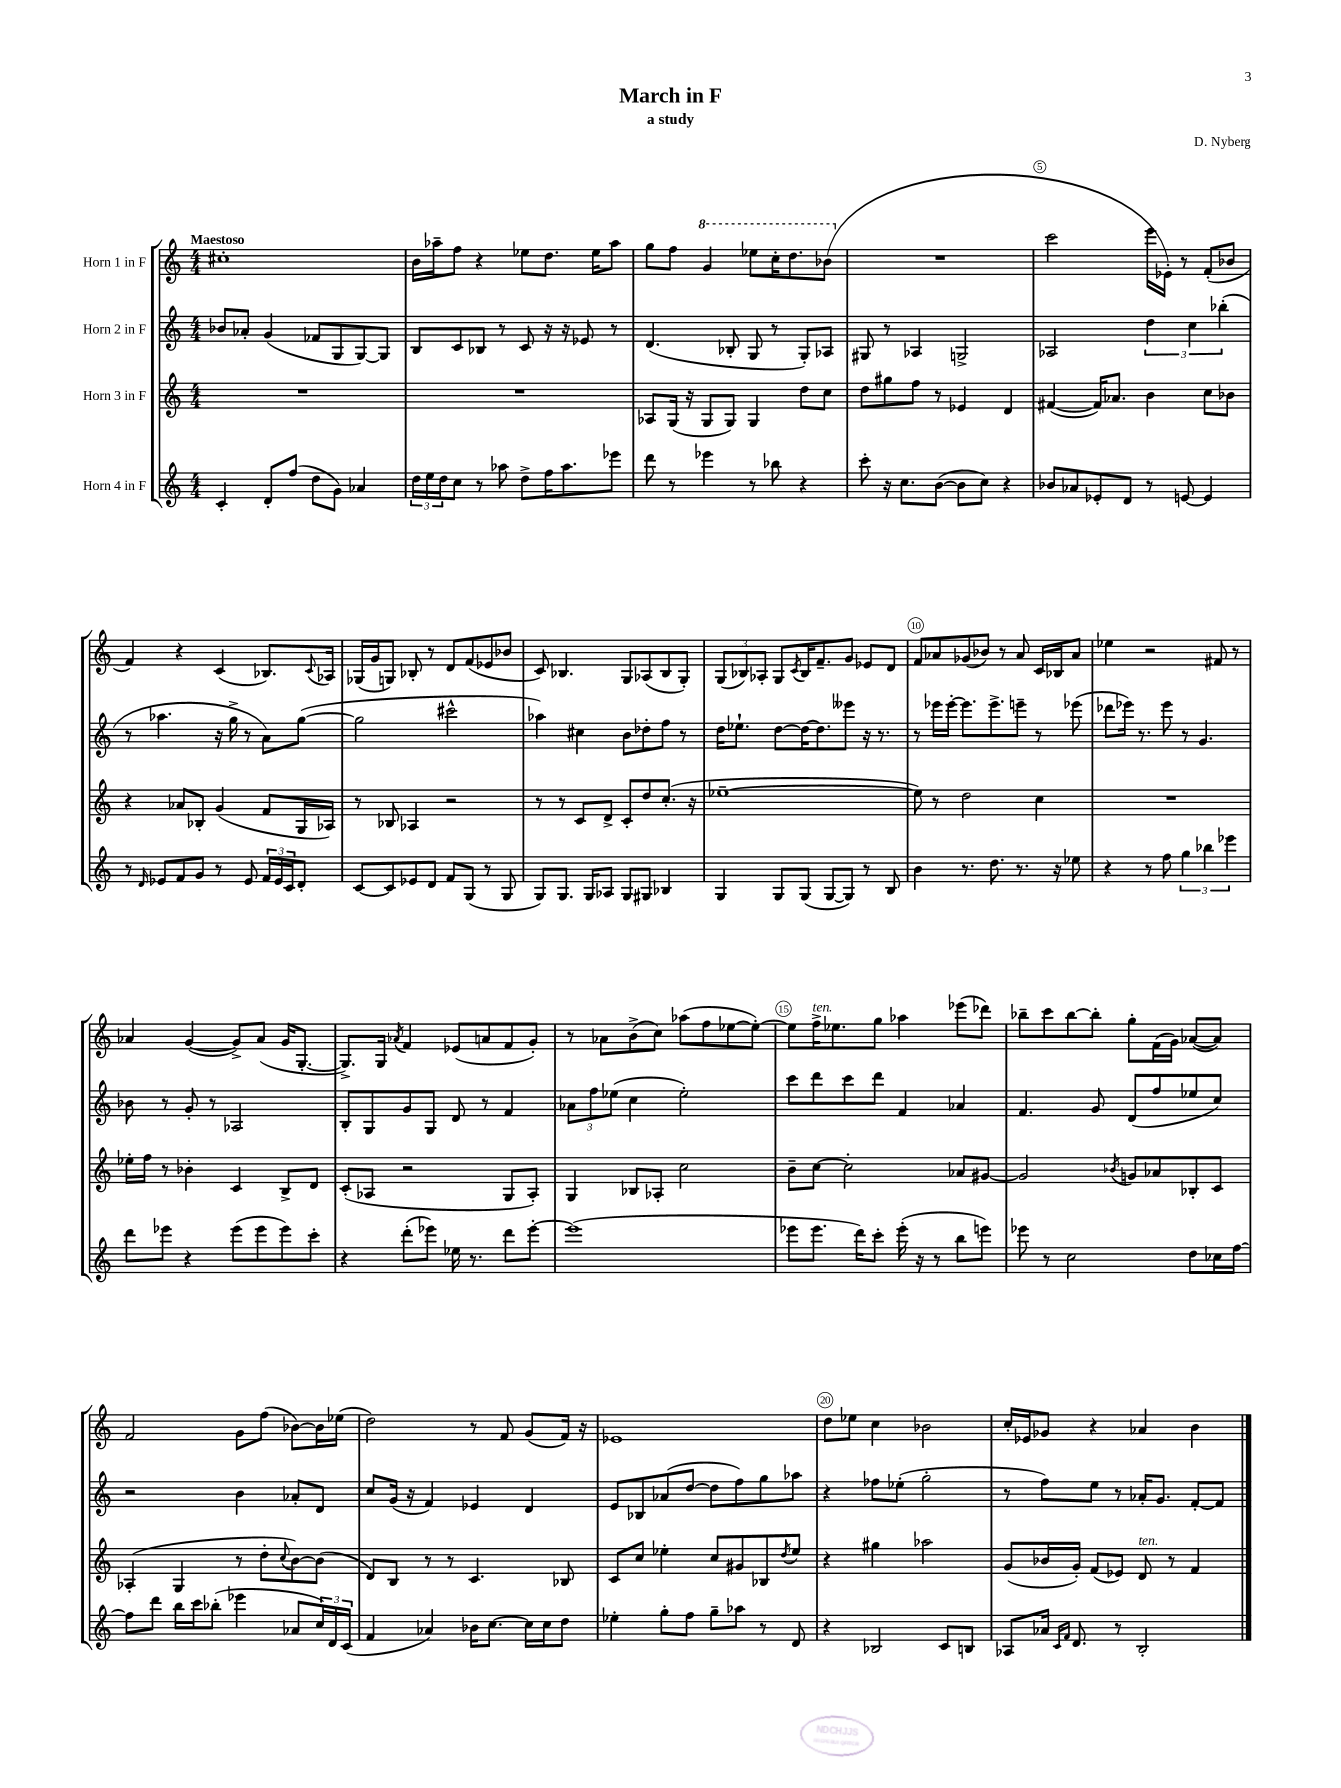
\header { title = "March in F" composer = "D. Nyberg" subtitle = "a study" }
<<
\new StaffGroup <<
\new Staff = "s0" \with { instrumentName = "Horn 1 in F" } {
    \clef treble \key c \major \numericTimeSignature \time 4/4 \tempo "Maestoso"
    cis''1-. |
    b'16 aes''16-- f''8 r4 ees''8 d''8. ees''16 aes''8 |
    g''8 f''8 \ottava #1 g''4 ees'''8 c'''16-. d'''8. bes''8( \ottava #0 |
    R1 |
    c'''2 e'''16 ees'16-.) r8 f'8-.( bes'8 |
    f'4) r4 c'4( bes8.) \appoggiatura { c'8 } aes16 |
    ges16( g'16 g8) bes8-. r8 d'8 f'8( ees'8 bes'8 |
    c'8) bes4. g8 aes8( bes8 g8-.) |
    \tuplet 3/2 { g8( bes8) aes8-. } g8 \acciaccatura { c'8 } bes16 f'8.-- g'8 ees'8 d'8 |
    f'8 aes'8 ges'8( bes'8) r8 aes'8 c'16 bes16 aes'8 |
    ees''4 r2 fis'8 r8 |
    aes'4 g'4~( g'8->) aes'8( g'16 g8.~-. |
    g8.->) g16 \acciaccatura { aes'8 } f'4 ees'8( a'8 f'8 g'8-.) |
    r8 aes'8 b'8->( c''8) aes''8( f''8 ees''8~ ees''8~-.) |
    ees''8 f''16->^\markup { \italic "ten." } ees''8. g''8 aes''4 ees'''8( des'''8) |
    bes''8-- c'''8 bes''8~ bes''8-. g''8-. f'16( g'16) aes'8~( aes'8) |
    f'2 g'8 f''8( bes'8~) bes'16 ees''16( |
    d''2) r8 f'8 g'8( f'16) r16 |
    ees'1 |
    d''8 ees''8 c''4 bes'2 |
    c''16-. ees'16 ges'8 r4 aes'4 b'4 \bar "|." |
}
\new Staff = "s1" \with { instrumentName = "Horn 2 in F" } {
    \clef treble \key c \major \numericTimeSignature \time 4/4
    bes'8 aes'8-. g'4( fes'8 g8 g8~) g8 |
    b8 c'8 bes8 r8 c'8 r16 r16 ees'8 r8 |
    d'4.( bes8-. g8 r8 g8-.) aes8 |
    gis8 r8 aes4 g2-> |
    aes2 \tuplet 3/2 { d''4 c''4 bes''4-.( } |
    r8 aes''4. r16 g''16-> r8 a'8) g''8~( |
    g''2 cis'''2-^ |
    aes''4) cis''4 b'8 des''8-. f''8 r8 |
    d''16 ees''8.-! d''8~ d''16~ d''8. eeses'''8 r16 r8. |
    r8 ees'''16 ees'''16~-. ees'''8. ees'''8.-> e'''8-- r8 ees'''8( |
    des'''8 ees'''16) r8. ees'''8 r8 g'4. |
    bes'8 r8 g'8-. r8 aes2 |
    b8-. g8 g'8 g8 d'8 r8 f'4 |
    \tuplet 3/2 { aes'8 f''8 ees''8( } c''4 ees''2-.) |
    c'''8 d'''8 c'''8 d'''8 f'4 aes'4 |
    f'4. g'8 d'8( f''8 ees''8 c''8) |
    r2 b'4 aes'8-. d'8 |
    c''8 g'16( r16 f'4) ees'4 d'4 |
    e'8 bes8 aes'8( d''8~ d''8 f''8) g''8 aes''8 |
    r4 fes''8 ees''8-.( g''2-. |
    r8 f''8) e''8 r8 aes'16-. g'8. f'8~-. f'8 \bar "|." |
}
\new Staff = "s2" \with { instrumentName = "Horn 3 in F" } {
    \clef treble \key c \major \numericTimeSignature \time 4/4
    R1 |
    R1 |
    aes8 g16( r16 g8 g8) g4 d''8 c''8 |
    d''8 gis''8 f''8 r8 ees'4 d'4 |
    fis'4~( fis'16) aes'8. b'4 c''8 bes'8 |
    r4 aes'8 bes8-. g'4( f'8 g16 aes16) |
    r8 bes8 aes4 r2 |
    r8 r8 c'8 d'8-> c'8-. d''8 c''8.-.( r16 |
    ees''1~-- |
    ees''8) r8 d''2 c''4 |
    R1 |
    ees''16-. f''16 r8 bes'4-. c'4 b8-> d'8 |
    c'8-.( aes8 r2 g8 aes8-.) |
    g4 bes8 aes8-. c''2 |
    b'8-- c''8~ c''2-. aes'8 gis'8~ |
    gis'2 \acciaccatura { bes'8 } g'8 aes'8 bes8-. c'8 |
    aes4-.( g4 r8 d''8-. \appoggiatura { c''8 } b'8~) b'8( |
    d'8) b8 r8 r8 c'4. bes8 |
    c'8 c''8 ees''4-. c''8 gis'8 bes8 \acciaccatura { d''8 } ees''8 |
    r4 gis''4 aes''2 |
    g'8( bes'16 g'16-.) f'8( ees'8) d'8^\markup { \italic "ten." } r8 f'4 \bar "|." |
}
\new Staff = "s3" \with { instrumentName = "Horn 4 in F" } {
    \clef treble \key c \major \numericTimeSignature \time 4/4
    c'4-. d'8-. f''8( d''8 g'8) aes'4 |
    \tuplet 3/2 { d''16 e''16 d''16 } c''8 r8 aes''8 d''8-> f''16 aes''8. ees'''8 |
    d'''8 r8 ees'''4 r8 bes''8 r4 |
    c'''8-. r16 c''8. b'8~( b'8 c''8) r4 |
    bes'8 aes'8 ees'8-. d'8 r8 e'8~ e'4 |
    r8 \grace { d'16 } ees'8 f'8 g'8 r8 ees'8 \tuplet 3/2 { f'16 ees'16 c'16 } d'8-. |
    c'8~ c'8 ees'8 d'8 f'8 g8( r8 g8 |
    g8) g8. g16 aes8 g8 gis8 bes4 |
    g4 g8 g8( g8~ g8) r8 b8 |
    b'4 r8. d''8. r8. r16 ees''8 |
    r4 r8 f''8 \tuplet 3/2 { g''4 bes''4 ees'''4 } |
    d'''8 ees'''8 r4 ees'''8( ees'''8 ees'''8) c'''8-. |
    r4 d'''8-.( ees'''8) ees''16 r8. d'''8 ees'''8~-. |
    ees'''1( |
    ees'''8 ees'''8. d'''16) c'''8-. ees'''16-.( r16 r8 b''8 e'''8) |
    ees'''8 r8 c''2 d''8 ces''16 f''16~ |
    f''8 d'''8 b''16 c'''16 bes''8-.( ees'''4 aes'8 \tuplet 3/2 { c''16) d'16 c'16( } |
    f'4 aes'4) bes'16 c''8.~ c''16 c''16 d''8 |
    ees''4-. g''8-. f''8 g''8-- aes''8 r8 d'8 |
    r4 bes2 c'8 b8 |
    aes8 aes'16 \grace { c'16 f'16 } d'8. r8 b2-. \bar "|." |
}
>>
>>
\layout { \context { \Score \override BarNumber.break-visibility = ##(#f #t #t) barNumberVisibility = #(every-nth-bar-number-visible 5) \override BarNumber.stencil = #(make-stencil-circler 0.1 0.3 ly:text-interface::print) } }
